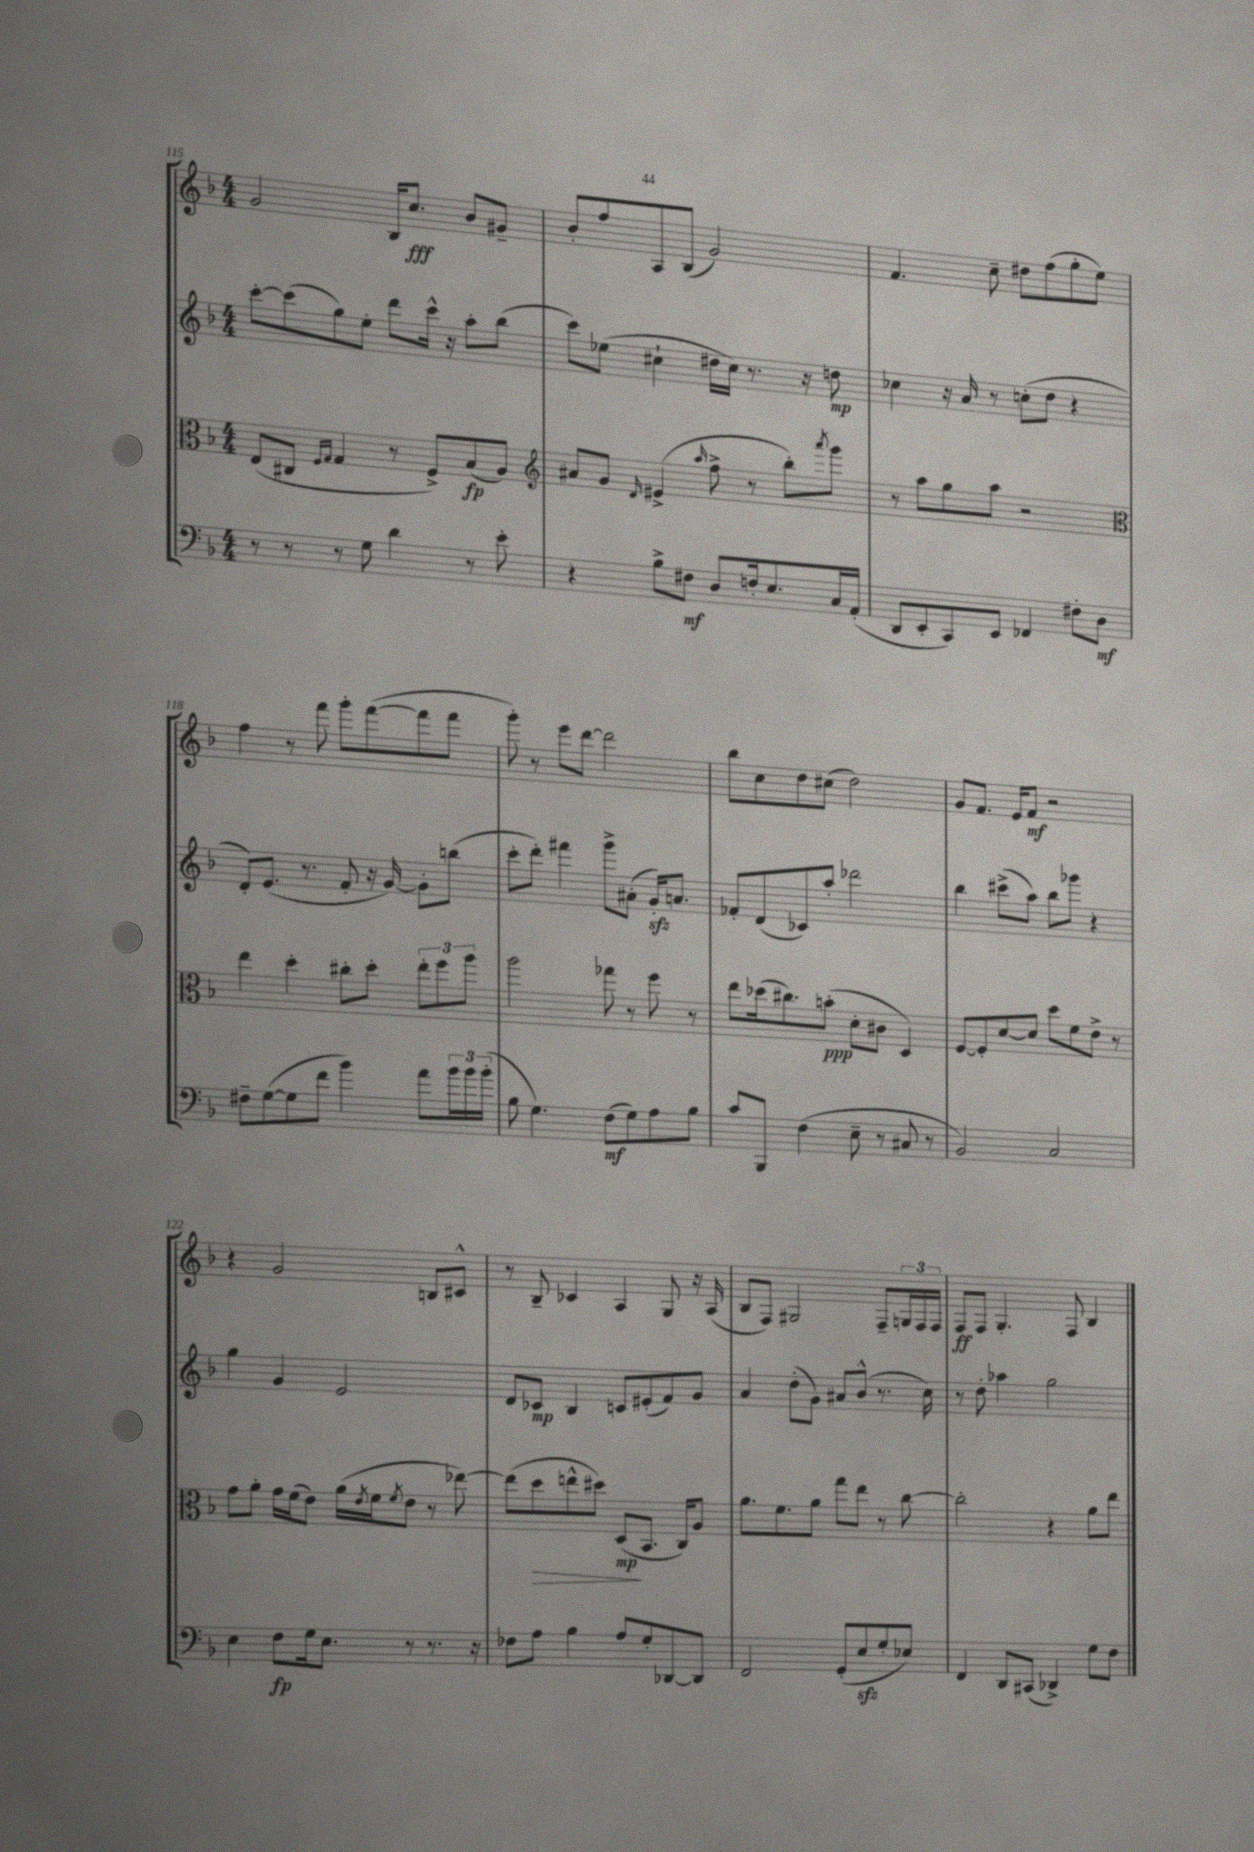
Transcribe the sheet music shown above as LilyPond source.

<<
\new StaffGroup <<
\new Staff = "s0" {
    \clef treble \key f \major \numericTimeSignature \time 4/4
    g'2 bes16 c''8.\fff bes'8 gis'8-- |
    bes'8-. f''8 a8 bes8( g'2) |
    f'4. c''8-- dis''8 f''8( g''8-. e''8) |
    f''4 r8 f'''8 g'''8-. f'''8~( f'''8 f'''8 |
    g'''8-.) r8 e'''8 d'''8~ d'''2 |
    bes''8 c''8 d''8 cis''8( d''2) |
    g'8 f'8. e'16 f'8\mf r2 |
    r4 g'2 b8 cis'8-^ |
    r8 bes8-- ces'4 a4 g8 r16 a16( |
    bes8 f8) gis2 f8-- \tuplet 3/2 { g16 f16 f16 } |
    f8\ff f8 g4.-. f8 bes4 \bar "|." |
}
\new Staff = "s1" {
    \clef treble \key f \major \numericTimeSignature \time 4/4
    c'''8~-. c'''8( g''8) e''8-. d'''8 c'''16-^ r16 a''8-. bes''8( |
    c'''8) ees''8( cis''4-! dis''16 cis''16) r8. r16 d''8\mp |
    ces''4 r16 a'16 r8 c''8-.( d''8 r4 |
    d'8-.) e'8.( r8. f'8-. r16 g'16~) g'8-. b''8( |
    c'''8-. d'''8-.) fis'''4 g'''8-> ais'8-.( g'16-.\sfz) a'8. |
    fes'8-. d'8( ces'8) a''8-. des'''2 |
    bes''4 cis'''8->( a''8) bes''8 ges'''8 r4 |
    g''4 g'4 e'2 |
    d'8 ces'8\mp bes4 c'8 eis'8-.( f'8) g'8 |
    a'4 d''8-.( g'8) ais'8 bes'8-^( r8. c''16) |
    r8 d''8-. aes''4 g''2 \bar "|." |
}
\new Staff = "s2" {
    \clef alto \key f \major \numericTimeSignature \time 4/4
    e8( cis8 \grace { f16 g16 } g4 r8 f8->) bes8\fp( a8) |
    \clef treble ais'8 g'8 \grace { d'16 } eis'4->( \grace { a''16 } f''8-> r8 bes''8-.) \acciaccatura { a'''8 } g'''8 |
    r8 a''8 g''8 a''8 r2 |
    \clef alto e''4 d''4-. cis''8-. d''8-. \tuplet 3/2 { e''8-. f''8 a''8 } |
    a''2 ges''8 r8 f''8 r8 |
    e''8 des''16( cis''8.) b'8-.\ppp( d'8-. cis'8 d4) |
    f8~ f8-. d'8~ d'8 d''8 f'8 e'8-> r8 |
    g'8 a'8-. g'16 f'16( e'8) a'16( \acciaccatura { e'8 } f'16 \acciaccatura { f'8 } e'8 r8 ees''8~) |
    ees''8( d''8\> e''8-^ dis''8) d8\mp\!( bes,8. c16) a8 |
    a'8. f'8. a'8 g''8 e''8 r8 c''8~ |
    c''2-. r4 a'8 e''8 \bar "|." |
}
\new Staff = "s3" {
    \clef bass \key f \major \numericTimeSignature \time 4/4
    r8 r8 r8 g8 d'4 r8 e'8-. |
    r4 bes8-> fis8\mf d8 f16-. e8. c16 a,16-.( |
    d,8 e,8-. c,8) e,8 fes,4 fis8-. d8\mf |
    fis8-- g8~( g8 f'8 bes'4) a'8 \tuplet 3/2 { bes'16 bes'16 bes'16-.( } |
    bes8 g4.) f8\mf( g8) a8 bes8 |
    c'8 bes,,8 f4( e8-- r8 cis8 r8 |
    bes,2) c2 |
    e4 f8\fp g16 e8. r8 r8. r16 |
    fes8 a8 bes4 a8 g8-. des,8~ des,8 |
    f,2 g,8-.( e8\sfz g8-. ees8) |
    f,4 d,8 cis,8( des,4->) g8 f8 \bar "|." |
}
>>
>>
\layout { \context { \Score currentBarNumber = #115 } }
